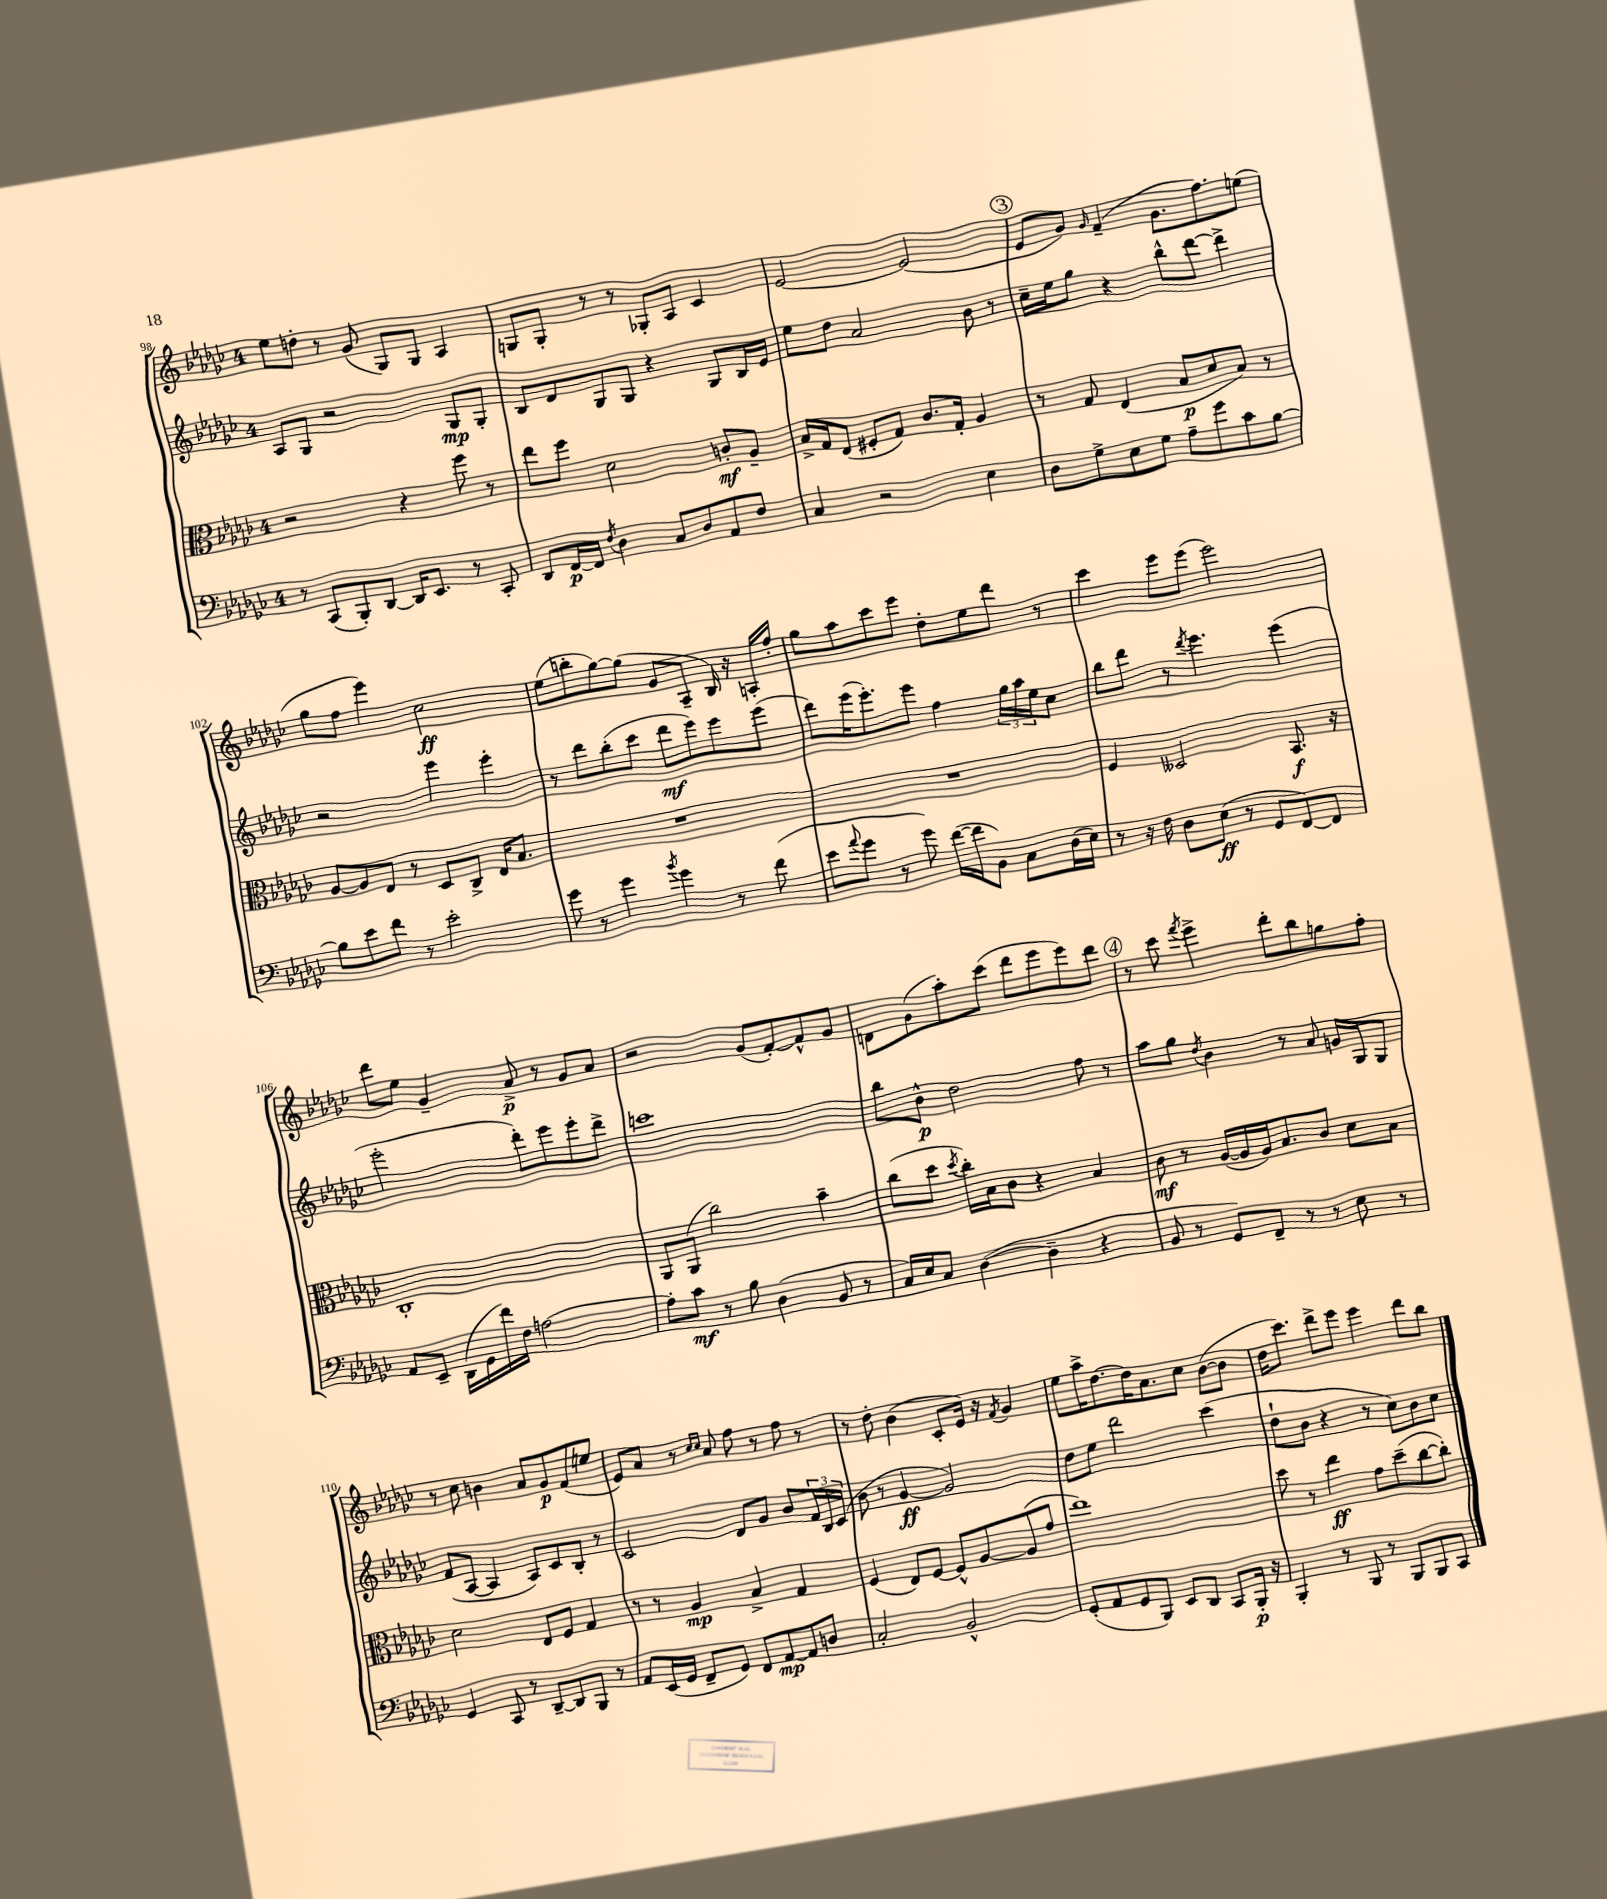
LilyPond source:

<<
\new StaffGroup <<
\new Staff = "s0" {
    \clef treble \key ges \major \once \override Staff.TimeSignature.style = #'single-digit \time 4/4
    ees''8 d''8-. r8 ges'8( ges8) ges8 aes4 |
    g8 g8-. r8 r8 ges8-. aes8 ces'4 |
    ees'2~ ees'2( |
    \mark \markup { \circle "3" } ees'8 ges'8) \grace { ges'16 } f'4--( ges'8. f''8.) e''8( |
    ges''8 f''8 ees'''4) ces''2\ff |
    ees''8( b''8-. ges''8~) ges''8( ges'8 aes8-- bes16) r16 a16-. f''16-. |
    ges''8 aes''8 ces'''8 ees'''8 des''8-. ees''8 des'''8 r8 |
    ces'''4 ees'''8 ees'''8( ees'''2) |
    des'''8 ees''8 ges'4-- aes'8->\p r8 ges'8 aes'8 |
    r2 ges'8( f'8~-.) f'8-^ ges'8 |
    d'8 ges'8( aes''8-.) ces'''8( des'''8 ees'''8 ees'''8) des'''8 |
    \mark \markup { \circle "4" } r8 ces'''8 \acciaccatura { f'''8 } ees'''4-> des'''8-. bes''8 g''8 f''8-. |
    r8 ces''8 b'4 aes'8 ges'8\p f'8( e''8 |
    ees'8) aes'8 r8 \grace { ces''16 ces''16 } aes'8 f''8 r8 f''8 r8 |
    r8 des''8-. bes'4( ces'8-. ees'16) r16 \acciaccatura { f'8 } ges'4 |
    ees''8 aes''16-> des''8.~ des''16 aes'8. ces''8 bes'8~( bes'8 |
    des''16 ces'''8.) des'''8-> ees'''8 ees'''4 des'''8 bes''8 \bar "|." |
}
\new Staff = "s1" {
    \clef treble \key ges \major \once \override Staff.TimeSignature.style = #'single-digit \time 4/4
    aes8 ges8 r2 ges8\mp ges8-. |
    bes8 des'8 ges8 ges8 r4 ges8 bes16 ees'16 |
    ees''8 des''8 aes'2 bes'8 r8 |
    \mark \markup { \circle "3" } ces''16-- ees''16 ges''8 r4 bes''8-^ des'''8~ des'''4-> |
    r2 ees'''4 ees'''4-. |
    r8 des'''8 bes''8-.( ces'''8 des'''8\mf ees'''8) ees'''8 ees'''8( |
    des'''8) ees'''16( ees'''8.-.) ees'''8 f''4 \tuplet 3/2 { ges''16 aes''16 ees''16 } ces''8 |
    bes''8 des'''8 r8 \acciaccatura { des'''8 } ees'''4. ees'''4( |
    ees'''2-. des'''8-.) ees'''8 ees'''8-. des'''8-> |
    c'''1 |
    bes''8 bes'8-^\p des''2 f''8 r8 |
    \mark \markup { \circle "4" } aes''8 ges''8 \acciaccatura { des''8 } bes'4 r8 aes'8 g'16 ges16 ges8 |
    f'8( aes8~ aes4 aes8) ces'8 bes8-. r8 |
    ces'2 des'8 ges'8 bes'8 \tuplet 3/2 { f'16 bes16 ces'16( } |
    bes'8 r8 ges'4~\ff ges'2) |
    des''8 ees''8 des'''2 ces'''4( |
    des''8-! bes'8 r4 r8 ces''8) bes'8 ces''8 \bar "|." |
}
\new Staff = "s2" {
    \clef alto \key ges \major \once \override Staff.TimeSignature.style = #'single-digit \time 4/4
    r2 r4 f''8 r8 |
    ees''8 f''8 des'2 c'8-.\mf aes8-- |
    bes16-> ges16 ees8( fis8-. ges8) ces'8. ges16-. aes4 |
    \mark \markup { \circle "3" } r8 ges8 ees4( bes8\p des'8 bes8) r8 |
    aes8~ aes8 ees8 r8 des8 ces8-> ees16 bes8. |
    R1 |
    R1 |
    f4 deses2 bes,8.\f r16 |
    ces1-. |
    aes,8 aes,8( ces''2) bes'4-- |
    ces''8( des''8 \acciaccatura { des''8 } ces''16-.) bes16 ces'8 r4 bes4 |
    \mark \markup { \circle "4" } ces'8\mf r8 aes16~( aes16 aes16) bes8. ces'8 des'8 bes8 |
    des'2 ees8 f8 ges4 |
    r8 r8 aes4\mp bes4-> ges4 |
    f4( ees8) f8~ f8-^ aes8~ aes8( ges'8 |
    ees''1) |
    des''8 r8 ees''4\ff ges'8 des''8--( ces''8~ ces''8-.) \bar "|." |
}
\new Staff = "s3" {
    \clef bass \key ges \major \once \override Staff.TimeSignature.style = #'single-digit \time 4/4
    r8 ces,8( bes,,8-.) des,8~ des,16 ees,8. r8 ces,8-. |
    des,8 f,16~\p f,16 \acciaccatura { f8 } des4 ces8 des8 aes,8 f8 |
    ces4 r2 ees4 |
    \mark \markup { \circle "3" } des8 ges8-> ees8 ges8 aes8-- ges'8 ces'8 bes8~ |
    bes8 ees'8 f'8 r8 ees'2-. |
    ges'8 r8 ges'4 \acciaccatura { bes'8 } ges'4 r8 f'8( |
    ees'8 \appoggiatura { aes'8 } ges'8 r8 ges'8) f'16~( f'16 bes,8) ces8 des16( ees16) |
    r8 r16 f16 des8 ees8\ff( r8 ges,8 f,8~) f,8 |
    aes,8 ees,8-- des,16( ges,16 f'16) f16 a2~ |
    a8-. ces'8\mf r8 bes8 des4( bes,8 r8 |
    ces16) ees16 ces8 des4~( des4-- r4 |
    \mark \markup { \circle "4" } bes,8 r8 ges,8) f,8-- r8 r8 ees8 r8 |
    ges,4 ces,8 r8 des,8~-- des,8 bes,,8 r8 |
    aes,8 ees,16( ges,16 f,8-- ges,8) f,8 aes,8~\mp aes,8 d8 |
    ces2-. bes,2-^ |
    ges,8-.( aes,8 ges,8 bes,,8) ees,8 des,8 ces,8 bes,,16-.\p r16 |
    bes,,4-. r8 bes,,8 r8 bes,,8 bes,,8 ces,8 \bar "|." |
}
>>
>>
\layout { \context { \Score currentBarNumber = #98 } }
